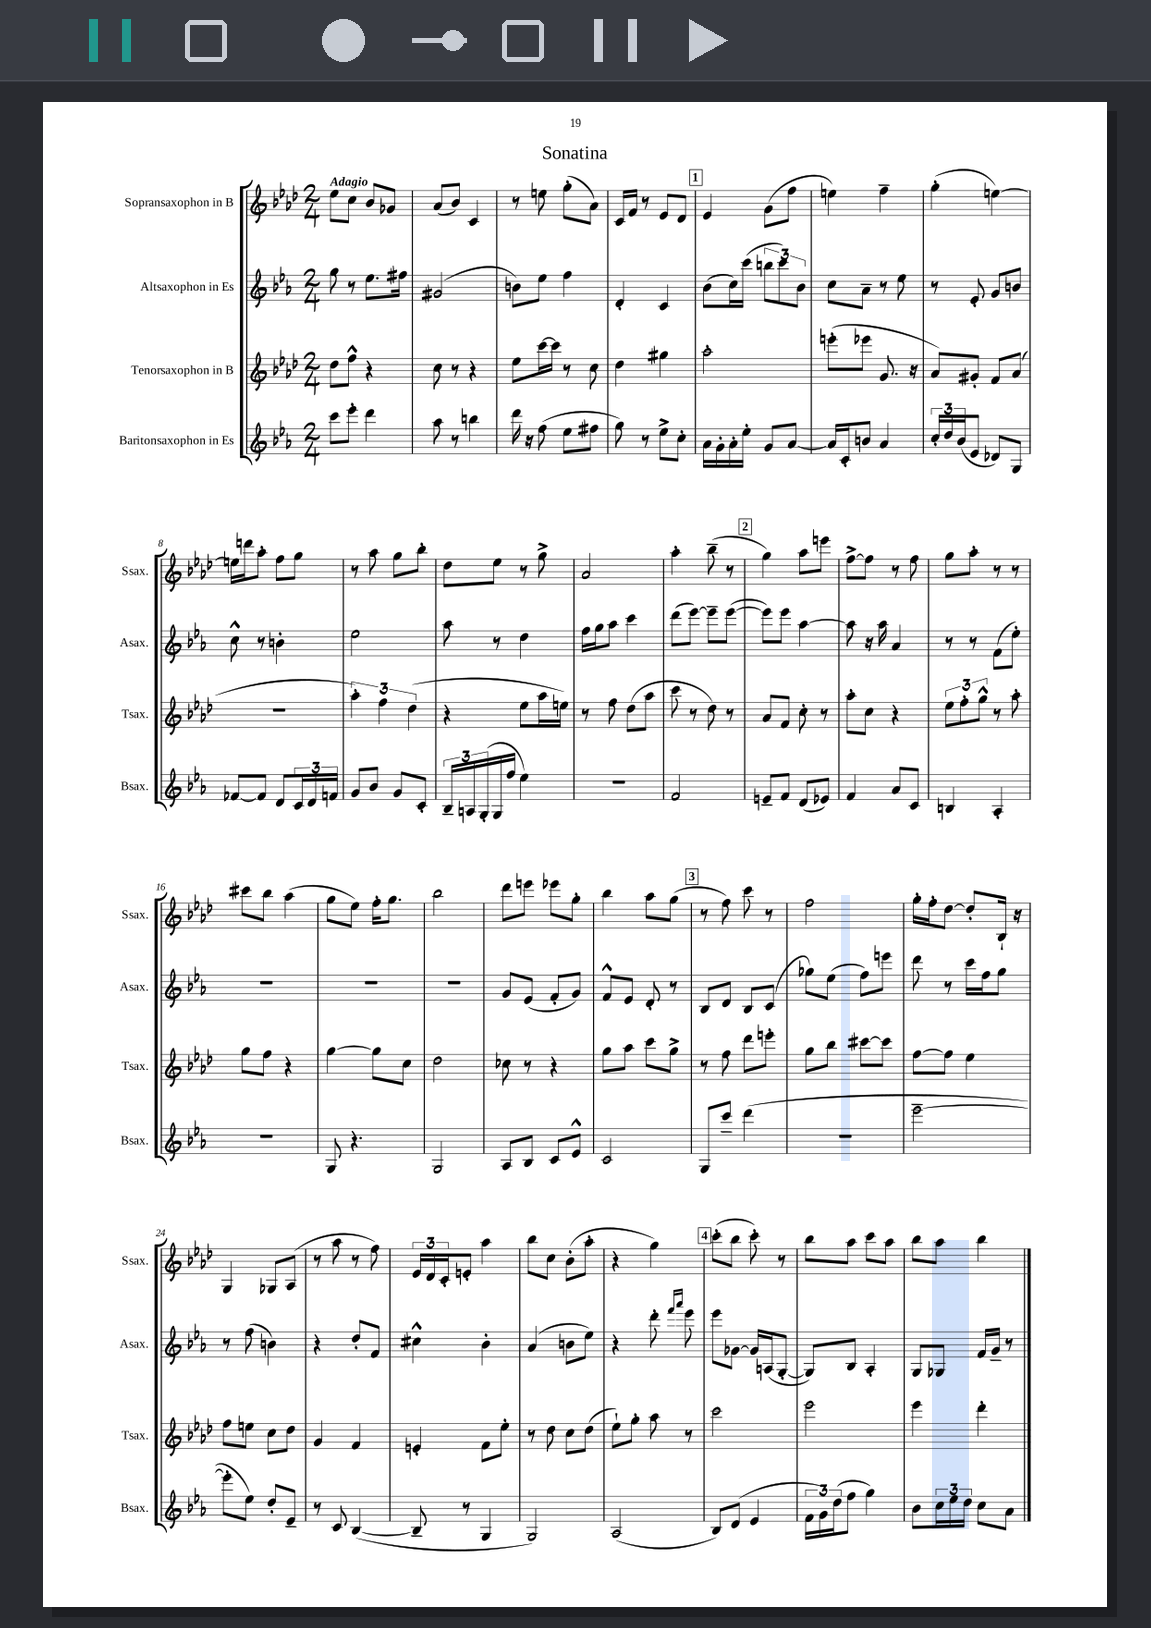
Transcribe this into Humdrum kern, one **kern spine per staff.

**kern	**kern	**kern	**kern
*part4	*part3	*part2	*part1
*staff4	*staff3	*staff2	*staff1
*I"Baritonsaxophon in Es	*I"Tenorsaxophon in B	*I"Altsaxophon in Es	*I"Sopransaxophon in B
*I'Bsax.	*I'Tsax.	*I'Asax.	*I'Ssax.
*clefG2	*clefG2	*clefG2	*clefG2
*k[b-e-a-]	*k[b-e-a-d-]	*k[b-e-a-]	*k[b-e-a-d-]
*M2/4	*M2/4	*M2/4	*M2/4
=1	=1	=1	=1
!	!	!	!LO:TX:a:B:t=Adagio
8ccc\L	8dd-\L	8gg\	8ee-\L
8eee-'\J	8ff^^\J	8r	8cc\J
4ddd\	4r	8.ee-\L	8b-/L
.	.	.	8g-X/J
.	.	16ff#X\Jk	.
=2	=2	=2	=2
8aa-\	8cc\	(2g#X/	(8a-/L
8r	8r	.	8b-/J)
4bbn\	4r	.	4c/
=3	=3	=3	=3
16ddd\	8ee-\L	8bn\L)	8r
16r	.	.	.
(8ff\	[16ccc\L	8ee-\J	8een\
.	16ccc\JJ]	.	.
8ee-\L	8r	4ff\	(8gg'\L
8ff#X\J	8cc\	.	8a-\J)
=4	=4	=4	=4
8gg\)	4dd-\	4d'/	16c/LL
.	.	.	16f/JJ
8r	.	.	8r
8ee-^\L	4gg#X\	4c/	8e-/L
8cc'\J	.	.	8d-/J
!!LO:REH:place=s1:t=1
=5	=5	=5	=5
16a-\LL	2aa-'\	(8b-\L	4e-/
16g'\	.	.	.
16a-'\	.	16cc\L)	.
16ee-'\JJ	.	(16ccc\JJ	.
8g/L	.	12bbn\L	(8g\L
.	.	12ccc\)	.
[8a-/J	.	.	8ff\J
.	.	12b-\J	.
=6	=6	=6	=6
16a-/LL]	(8eeen'\L	8cc\L	4een\)
16c'/J	.	.	.
8bn/J	8eee-X\J	8a-~\J	.
4a-/	8.g/	8r	4ff~\
.	.	8ee-\	.
.	16r	.	.
=7	=7	=7	=7
24cc'/LL	8a-/L)	8r	(4gg'\
24dd/	.	.	.
(24b-/J	.	.	.
8e-/J	8g#X'/J	8e-'/	.
8d-X/L)	8f/L	8g/L	[4een\)
8G/J	(8a-/J	8bn/J	.
!!LO:LB:g=z
=8	=8	=8	=8
[8f-X/L	2r	8cc^^\	16een\LL]
.	.	.	16dddn\J
8f-/J]	.	8r	8aa-'\J
8d/L	.	4bn'\	8ff\L
24c/L	.	.	8gg\J
24d/	.	.	.
24fn/JJ	.	.	.
=9	=9	=9	=9
8g/L	6aa-'\)	2ee-\	8r
8b-/J	.	.	8aa-\
.	6ff\	.	.
8g/L	.	.	8gg\L
.	(6dd-\	.	.
8c'/J	.	.	8bb-'\J
=10	=10	=10	=10
24B-~/LL	4r	8aa-\	8dd-\L
24An/	.	.	.
(24G'/	.	.	.
16G/	.	8r	8ee-\J
16ff/JJ	.	.	.
4ee-\)	8ee-\L	4dd\	8r
.	16aa-\L	.	8gg^\
.	16een\JJ)	.	.
=11	=11	=11	=11
2r	8r	16ff\LL	2a-/
.	.	16gg\J	.
.	8ff\	8aa-\J	.
.	(8dd-\L	4ccc\	.
.	8aa-\J	.	.
=12	=12	=12	=12
2f/	8ccc\	(8ddd\L	4aa-'\
.	8r	[8eee-\J)	.
.	8dd-\)	8eee-~\L]	(8bb-~\
.	8r	([8eee-\J	8r
!!LO:REH:place=s1:t=2
=13	=13	=13	=13
8en~/L	8a-/L	8eee-\L])	4gg\)
8f/J	8f/J	8eee-\J	.
(8d/L	8cc'\	[4aa-\	8aa-\L
8e-X/J)	8r	.	8eeen\J
=14	=14	=14	=14
4f/	8aa-'\L	8aa-\]	[8ff^\L
.	8cc\J	16r	8ff\J]
.	.	16aa-\	.
8a-/L	4r	4a-/	8r
8c/J	.	.	8ff\
=15	=15	=15	=15
4Bn/	12ee-\L	8r	8gg\L
.	12ff'\	.	.
.	.	8r	8aa-'\J
.	12gg^^\J	.	.
4A-'/	8r	(8f\L	8r
.	8aa-'\	8ee-'\J)	8r
!!LO:LB:g=z
=16	=16	=16	=16
2r	8gg\L	2r	8ccc#X\L
.	8ff\J	.	8bb-\J
.	4r	.	(4aa-\
=17	=17	=17	=17
8G/	[4gg\	2r	8gg\L
4.r	.	.	8ee-\J)
.	8gg\L]	.	16ff'\KL
.	.	.	8.gg\J
.	8cc\J	.	.
=18	=18	=18	=18
2G/	2dd-\	2r	2bb-\
=19	=19	=19	=19
8A-/L	8cc-X\	8g/L	8ddd-\L
8B-/J	8r	(8e-/J	8eeen\J
8c/L	4r	8f'/L	8eee-X\L
8e-^^/J	.	8g/J)	8gg'\J
=20	=20	=20	=20
2c/	8gg\L	8f^^/L	4bb-\
.	8aa-\J	8e-/J	.
.	8ccc\L	8d'/	8aa-\L
.	8gg^\J	8r	(8gg\J
!!LO:REH:place=s1:t=3
=21	=21	=21	=21
8G/L	8r	8B-/L	8r
8ccc~/J	8ff\	8d/J	8ff\)
(4ddd\	8ddd-\L	8B-/L	8ccc\
.	8eeen'\J	(8c/J	8r
=22	=22	=22	=22
2r	8gg\L	8gg-X\L)	2ff\
.	8bb-\J	(8ee-\J	.
.	[8ccc#X\L	8ff\L)	.
.	8ccc#\J]	8eeen\J	.
=23	=23	=23	=23
[2eee-~\	[8ff\L	8ddd\	16gg'\LL
.	.	.	16ff'\J
.	8ff\J]	8r	[8dd-\J
.	4ee-\	16ccc\LL	8dd-'/L]
.	.	16ff\J	.
.	.	8gg\J	16B-`/Jk
.	.	.	16r
!!LO:LB:g=z
=24	=24	=24	=24
8eee-'\L]	8ff\L	8r	4G/
8ee-\J)	8een\J	(8ff\	.
8dd'/L	8cc\L	4bn\)	8G-X/L
8e-~/J	8dd-\J	.	(8A-/J
=25	=25	=25	=25
8r	4g/	4r	8r
8c/	.	.	8aa-\
([4B-/	4f/	8dd'/L	8r
.	.	8f/J	8ff\)
=26	=26	=26	=26
8B-~/]	4en'/	4cc#X^^\	24e-/LL
.	.	.	24d-/
.	.	.	24c'/J
8r	.	.	8en'/J
4G/	8f\L	4b-'\	4aa-\
.	8ee-'\J	.	.
=27	=27	=27	=27
2G/)	8r	(4a-/	8bb-\L
.	8dd-\	.	8cc\J
.	8cc\L	8bn\L	(8b-'\L
.	(8dd-\J	8ee-\J)	8aa-'\J
=28	=28	=28	=28
(2A-/	8ee-`\L)	4r	4r
.	8gg'\J	.	.
.	8aa-\	8ddd'\	4gg\)
.	.	16qqfff/LL	.
.	.	16qqaaa-/JJ	.
.	8r	8eee-\	.
!!LO:REH:place=s1:t=4
=29	=29	=29	=29
8B-/L)	2ccc\	8eee-\L	(8ccc'\L
(8d/J	.	[8g-X\J	8bb-\J
4e-/	.	16g-/LL]	8ccc'\)
.	.	(16An/J	.
.	.	[8G'/J	8r
=30	=30	=30	=30
24f\LL	2eee-\	8G/L])	8bb-\L
24g\)	.	.	.
(24dd\J	.	.	.
8ff\J	.	8B-/J	8aa-\J
4gg\)	.	4A-'/	8ccc\L
.	.	.	8aa-\J
=31	=31	=31	=31
8b-\L	4eee-\	8G/L	8bb-\L
24cc\L	.	8G-X/J	8aa-\J
24ee-\	.	.	.
24dd\JJ	.	.	.
8cc\L	4ddd-'\	16f/LL	4bb-\
.	.	16g~/JJ	.
8a-\J	.	8r	.
==	==	==	==
*-	*-	*-	*-
